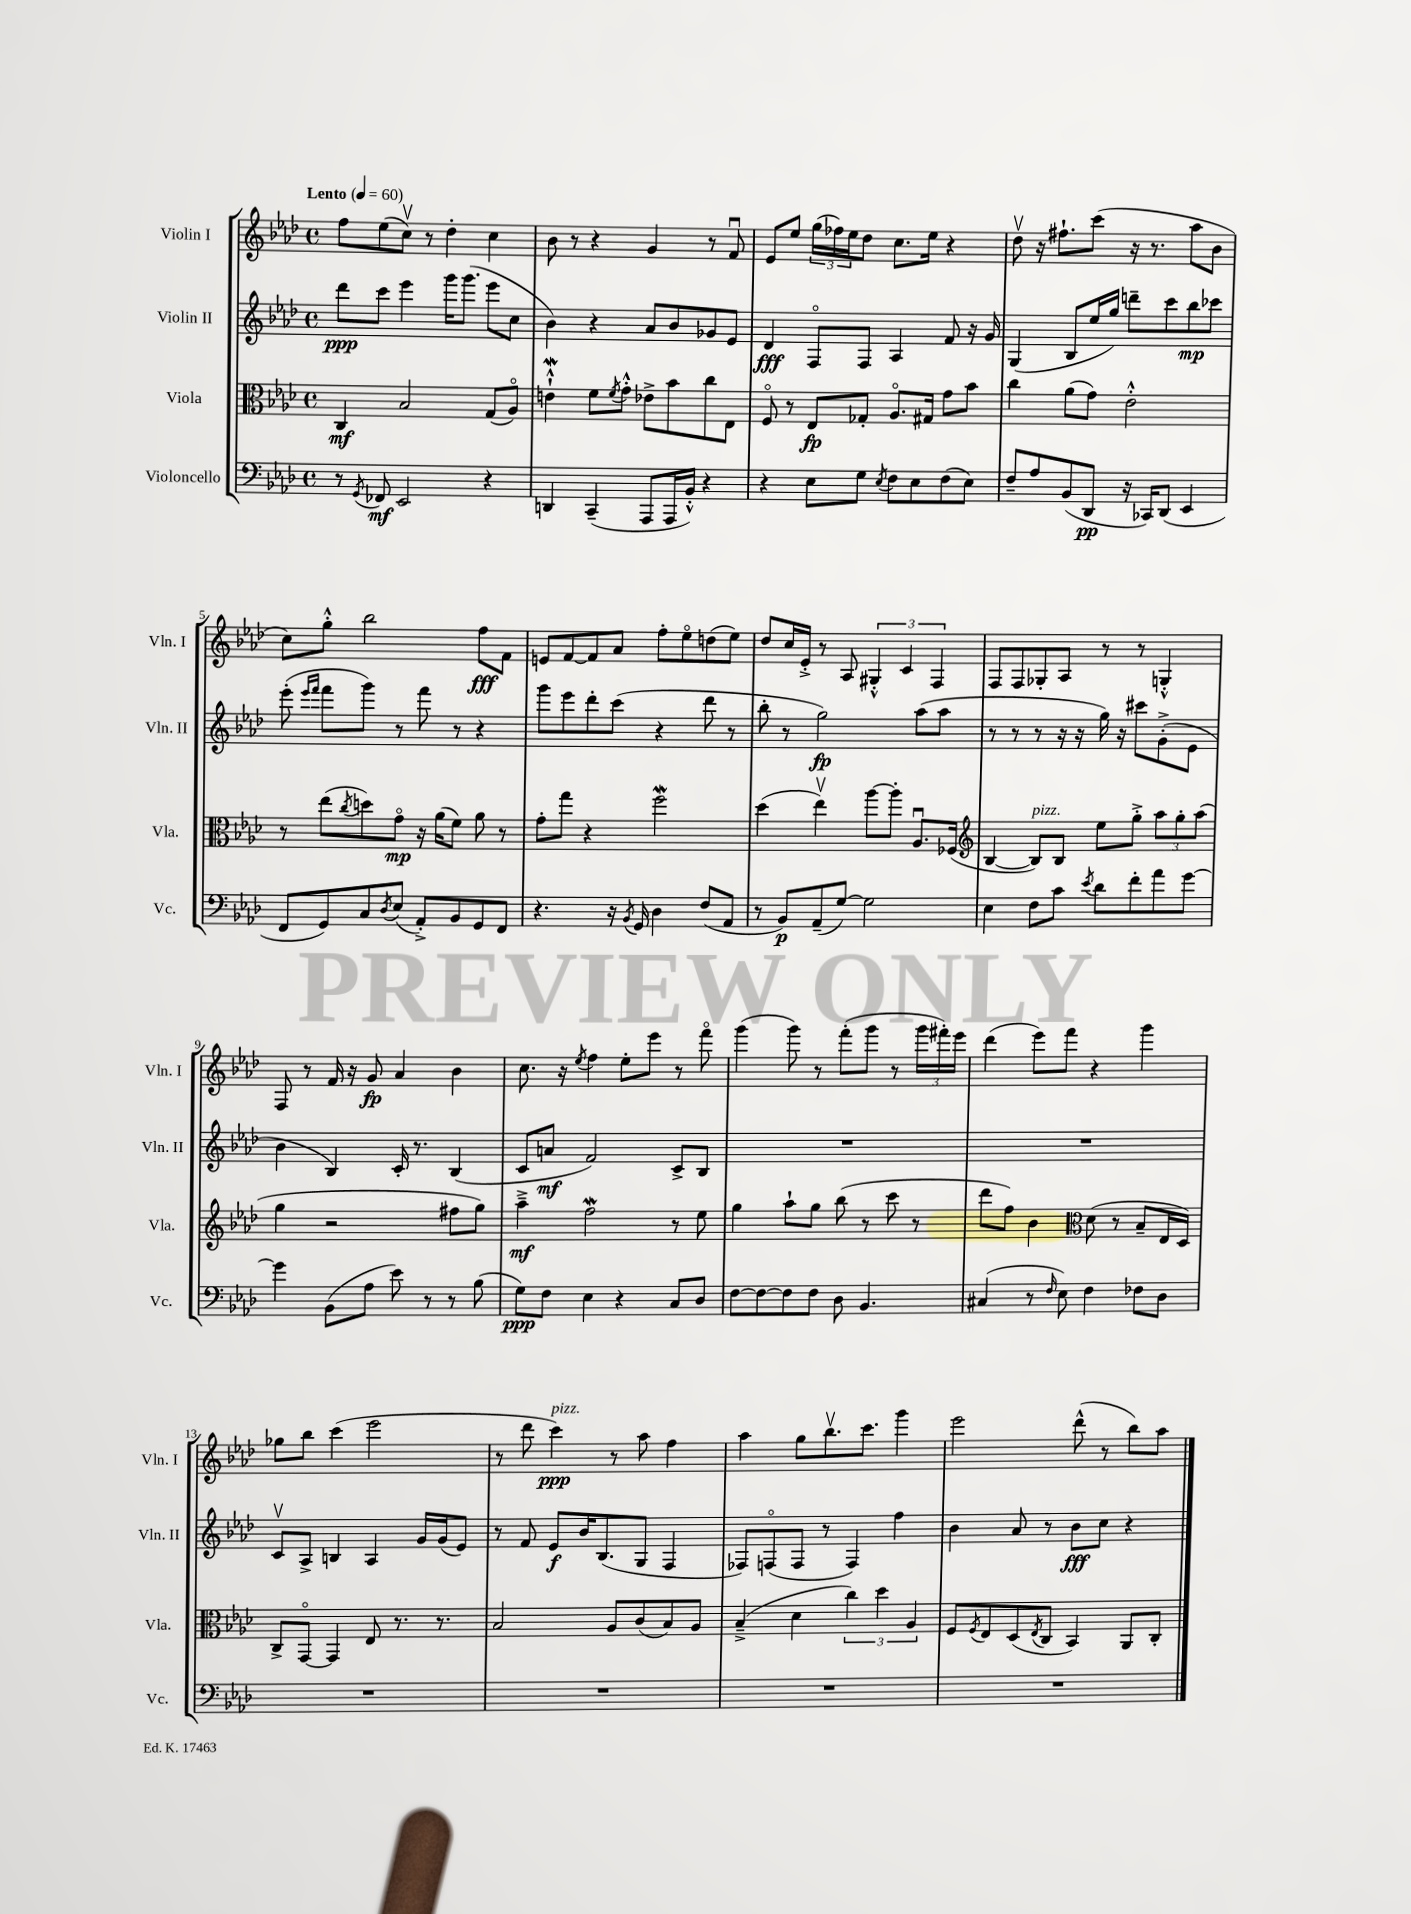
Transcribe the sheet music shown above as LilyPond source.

<<
\new StaffGroup <<
\new Staff = "s0" \with { instrumentName = "Violin I" shortInstrumentName = "Vln. I" } {
    \clef treble \key aes \major \defaultTimeSignature \time 4/4 \tempo "Lento" 4 = 60
    f''8 ees''8( c''8\upbow) r8 des''4-. c''4 |
    bes'8 r8 r4 g'4 r8 f'8\downbow |
    ees'8 ees''8 \tuplet 3/2 { g''16( fes''16) ees''16 } des''8 c''8. ees''16 r4 |
    des''8\upbow r16 fis''8.-! c'''8( r16 r8. aes''8 bes'8 |
    c''8) g''8-.-^ bes''2 f''8\fff f'8 |
    e'8 f'8~ f'8 aes'8 f''8-. ees''8\flageolet d''8( ees''8) |
    des''8 c''16 ees'16-.-> r8 aes8 \tuplet 3/2 { gis4-.-^ c'4 f4 } |
    f8 f8 ges8-. aes8 r8 r8 g4-.-^ |
    f8 r8 f'16 r16 g'8\fp aes'4 bes'4 |
    c''8. r16 \acciaccatura { ees''8 } f''4 ees''8-. ees'''8 r8 f'''8\flageolet |
    g'''4( g'''8) r8 f'''8-.( g'''8 r8 \tuplet 3/2 { g'''16 fis'''16-.) ees'''16 } |
    des'''4( ees'''8) f'''8 r4 g'''4 |
    ges''8 bes''8 c'''4( ees'''2 |
    r8 des'''8 c'''4\ppp^\markup { \italic "pizz." }) r8 aes''8 f''4 |
    aes''4 g''8 bes''8.\upbow c'''8. g'''4 |
    ees'''2 des'''8-^( r8 bes''8) aes''8 \bar "|." |
}
\new Staff = "s1" \with { instrumentName = "Violin II" shortInstrumentName = "Vln. II" } {
    \clef treble \key aes \major \defaultTimeSignature \time 4/4
    des'''8\ppp c'''8 ees'''4 g'''16 g'''8.( ees'''8 c''8 |
    bes'4) r4 aes'8 bes'8 ges'8 ees'8 |
    des'4\fff f8\flageolet f8 aes4 f'8 r16 g'16 |
    g4( bes8 ees''16 g''16) d'''8-- c'''8 bes''8\mp ces'''8 |
    ees'''8-.( \grace { ees'''16 f'''16 } f'''8 g'''8) r8 f'''8 r8 r4 |
    g'''8 ees'''8 des'''8-. c'''8( r4 des'''8 r8 |
    bes''8-. r8 g''2\fp) aes''8( aes''8 |
    r8 r8 r8 r16 r16 g''16) r16 cis'''8 g'8-.->( ees'8 |
    bes'4 bes4) c'16-. r8. bes4( |
    c'8 a'8\mf f'2) c'8-> bes8 |
    R1 |
    R1 |
    c'8\upbow aes8-> b4 aes4 g'16 g'16( ees'8) |
    r8 f'8 ees'8\f bes'16 bes8.( g8 f4 |
    fes8) f8\flageolet( f8 r8 f4) f''4 |
    bes'4 aes'8 r8 bes'8\fff c''8 r4 \bar "|." |
}
\new Staff = "s2" \with { instrumentName = "Viola" shortInstrumentName = "Vla." } {
    \clef alto \key aes \major \defaultTimeSignature \time 4/4
    c4\mf bes2 g8( aes8\flageolet) |
    e'4-!-^\mordent f'8 \acciaccatura { f'8 } g'8-.-^ ees'8-> bes'8 c''8 ees8 |
    f8\flageolet r8 ees8\fp ges8-. aes8.\flageolet gis16 g'8 bes'8 |
    c''4 aes'8( g'8) ees'2-.-^ |
    r8 ees''8( \acciaccatura { c''8 } d''8) g'8\flageolet\mp r16 aes'16( f'8) aes'8 r8 |
    g'8-. g''8 r4 f''2\mordent |
    des''4( ees''4\upbow) aes''8~ aes''8-. aes8.\downbow fes16( |
    \clef treble bes4~ bes8^\markup { \italic "pizz." }) bes8 ees''8 g''8-.-> \tuplet 3/2 { aes''8 g''8-. aes''8( } |
    g''4 r2 fis''8 g''8) |
    aes''4--->\mf f''2\mordent r8 ees''8 |
    g''4 aes''8-! g''8 bes''8( r8 c'''8 r8 |
    des'''8 f''8) bes'4 \clef alto des'8( r8 bes8-- ees16 des16) |
    c8-> g,8~\flageolet g,4 ees8 r8. r8. |
    bes2 aes8 c'8( bes8) aes8 |
    bes4--->( des'4 \tuplet 3/2 { c''4) des''4 aes4 } |
    f8 \acciaccatura { f8 } ees8 des8( \acciaccatura { ees8 } c8 bes,4) aes,8 c8-. \bar "|." |
}
\new Staff = "s3" \with { instrumentName = "Violoncello" shortInstrumentName = "Vc." } {
    \clef bass \key aes \major \defaultTimeSignature \time 4/4
    r8 \acciaccatura { g,8 } fes,8\mf ees,2 r4 |
    d,4 c,4--( aes,,8 aes,,16 bes,16-.-^) r4 |
    r4 ees8 g8 \acciaccatura { ees8 } f8 ees8 f8( ees8) |
    f8-- aes8 bes,8( des,8\pp r16 ces,16) des,8( ees,4 |
    f,8 g,8) c8 \acciaccatura { des8 } ees8( aes,8-.->) bes,8 g,8 f,8 |
    r4. r16 \acciaccatura { bes,8 } g,16 des4 f8( aes,8 |
    r8 bes,8\p) aes,8--( g8~) g2 |
    ees4 f8 c'8 \acciaccatura { ees'8 } des'8 f'8-. aes'8 g'8~ |
    g'4 bes,8( aes8 ees'8) r8 r8 bes8( |
    g8\ppp) f8 ees4 r4 c8 des8 |
    f8~ f8~ f8 f8 des8 bes,4. |
    cis4( r8 \grace { f16 } ees8) f4 fes8 des8 |
    R1 |
    R1 |
    R1 |
    R1 \bar "|." |
}
>>
>>
